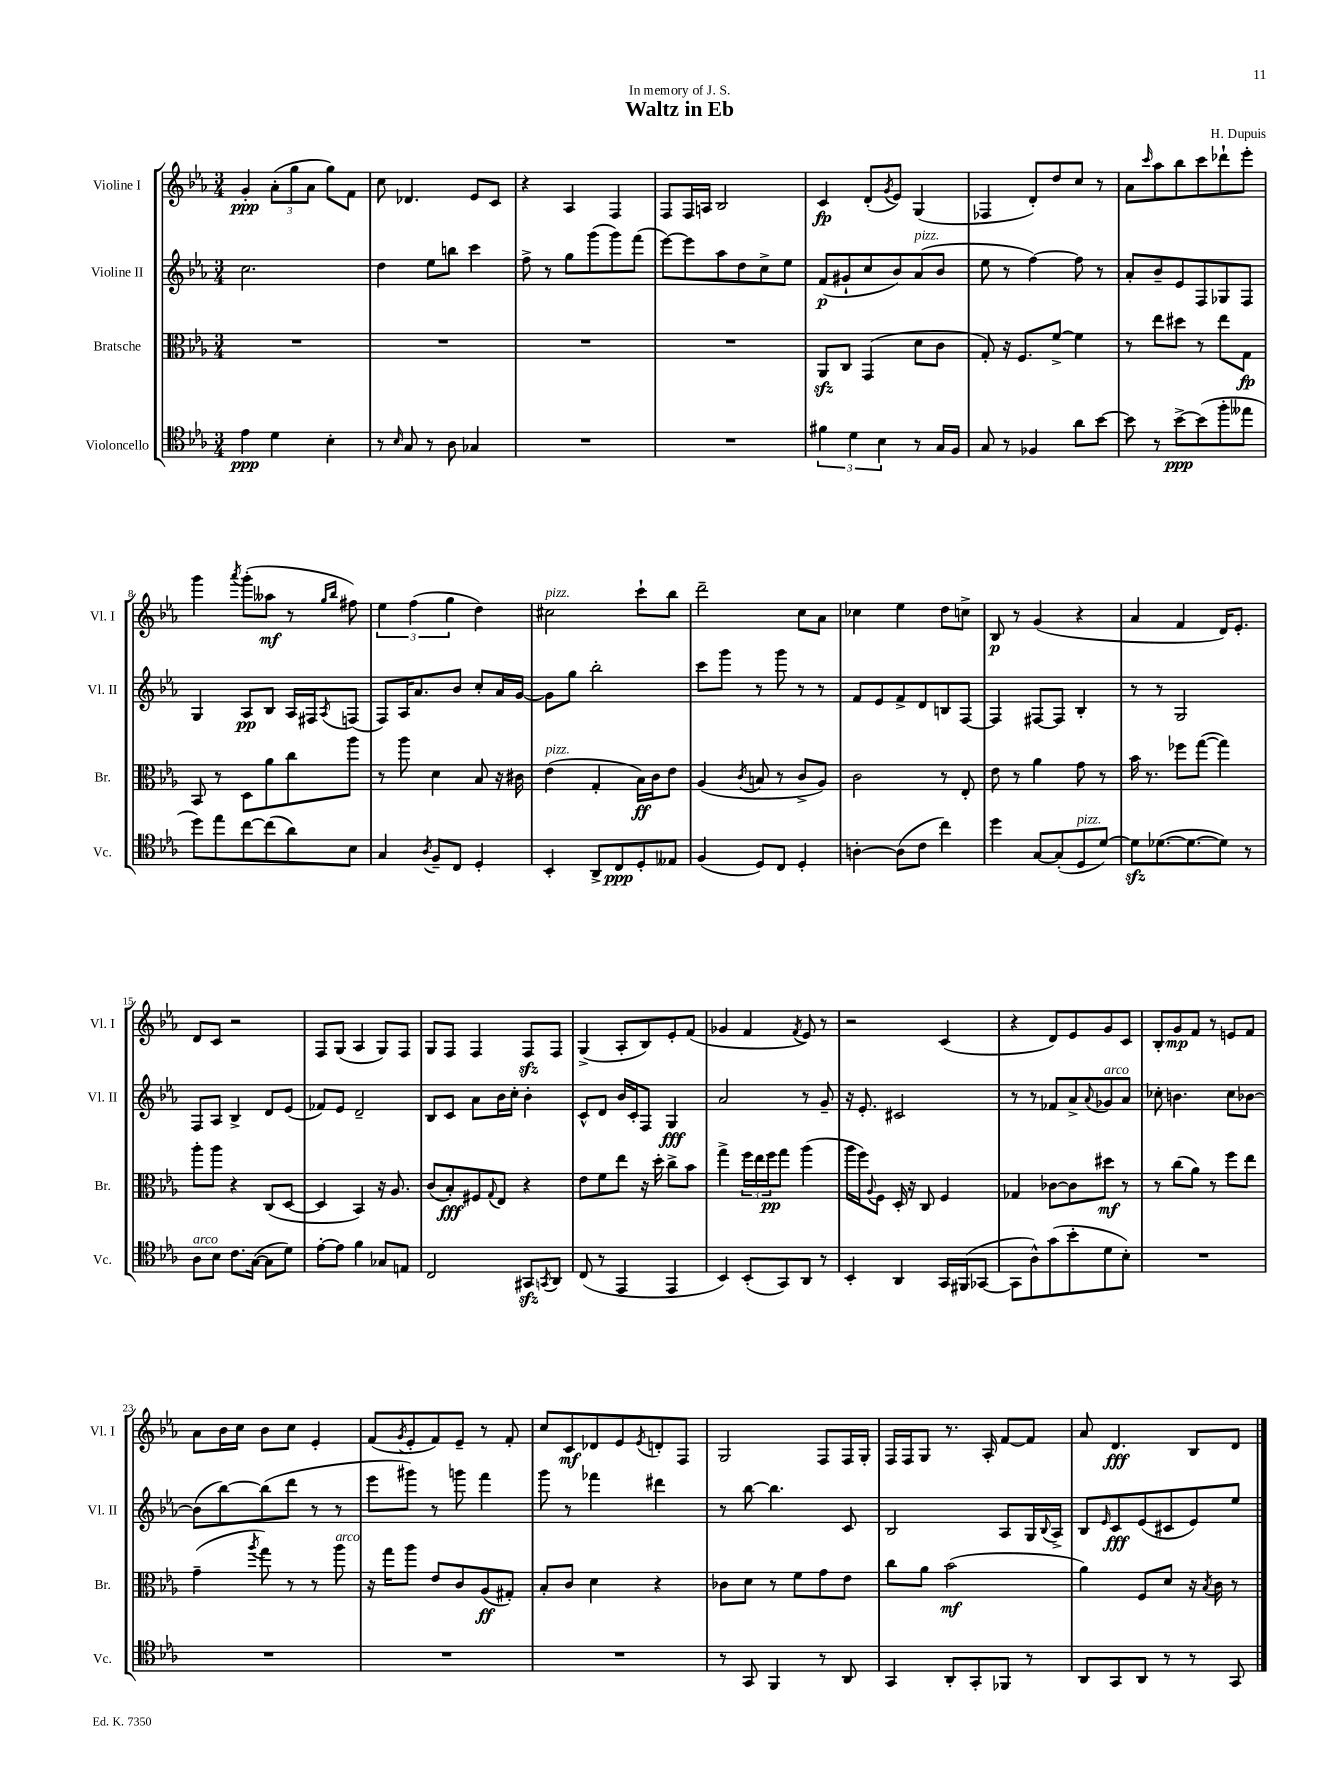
\header { title = "Waltz in Eb" composer = "H. Dupuis" dedication = "In memory of J. S." }
<<
\new StaffGroup <<
\new Staff = "s0" \with { instrumentName = "Violine I" shortInstrumentName = "Vl. I" } {
    \clef treble \key ees \major \numericTimeSignature \time 3/4
    g'4-.\ppp \tuplet 3/2 { aes'8-.( g''8 aes'8 } g''8) f'8 |
    c''8 des'4. ees'8 c'8 |
    r4 aes4 f4 |
    f8 f16 a16 bes2 |
    c'4\fp d'8-.( \acciaccatura { g'8 } ees'8) g4( |
    fes4 d'8-.) d''8 c''8 r8 |
    aes'8 \grace { c'''16 } aes''8 bes''8 c'''8 des'''8-! ees'''8-. |
    g'''4 \acciaccatura { aes'''8 } g'''8-.( aeses''8\mf r8 \grace { g''16 bes''16 } fis''8) |
    \tuplet 3/2 { ees''4 f''4( g''4 } d''4) |
    cis''2^\markup { \italic "pizz." } c'''8-! bes''8 |
    d'''2-- c''8 aes'8 |
    ces''4 ees''4 d''8 c''8-> |
    bes8\p r8 g'4( r4 |
    aes'4 f'4 d'16) ees'8.-. |
    d'8 c'8 r2 |
    f8 g8( aes4 g8) f8 |
    g8 f8 f4 f8\sfz f8 |
    g4->( aes8-. bes8) ees'8-. f'8( |
    ges'4 f'4 \acciaccatura { f'8 } ees'8) r8 |
    r2 c'4( |
    r4 d'8) ees'8 g'8 c'8 |
    bes8-. g'8\mp f'8 r8 e'8 f'8 |
    aes'8 bes'16 c''16 bes'8 c''8 ees'4-. |
    f'8( \acciaccatura { g'8 } ees'8-. f'8) ees'8-- r8 f'8-. |
    c''8 c'8\mf des'8 ees'8 \acciaccatura { ees'8 } d'8-. f8 |
    g2 f8 f16 g16-. |
    f16 f16 g8 r8. aes16-. f'8~ f'8 |
    aes'8 d'4.\fff bes8 d'8 \bar "|." |
}
\new Staff = "s1" \with { instrumentName = "Violine II" shortInstrumentName = "Vl. II" } {
    \clef treble \key ees \major \numericTimeSignature \time 3/4
    c''2. |
    d''4 ees''8 b''8 c'''4 |
    f''8-> r8 g''8 g'''8( g'''8) f'''8( |
    ees'''8~) ees'''8 aes''8 d''8 c''8-> ees''8 |
    f'8\p( gis'8-! c''8 bes'8) aes'8^\markup { \italic "pizz." }( bes'8 |
    ees''8 r8 f''4~) f''8 r8 |
    aes'8-. bes'8-- ees'8 f8 ges8 f8 |
    g4 aes8\pp bes8 aes16 fis16 \acciaccatura { aes8 } f8( |
    f8) aes16 aes'8. bes'8 c''8-. aes'16 g'16~ |
    g'8 g''8 bes''2-. |
    c'''8 g'''8 r8 g'''8 r8 r8 |
    f'8 ees'8 f'8-> d'8 b8 f8~ |
    f4 fis8~ fis8 bes4-. |
    r8 r8 g2 |
    f8 aes8 bes4-> d'8 ees'8( |
    fes'8) ees'8 d'2-- |
    bes8 c'8 aes'8 bes'16 c''16-. bes'4-. |
    c'8-^ d'8 bes'16 c'16-. f8 g4\fff |
    aes'2 r8 g'8-- |
    r16 ees'8.-. cis'2 |
    r8 r8 fes'8 aes'8-> \appoggiatura { aes'8 } ges'8^\markup { \italic "arco" } aes'8 |
    ces''8-. b'4. ces''8 bes'8~ |
    bes'8( bes''8~) bes''8( d'''8 r8 r8 |
    ees'''8 gis'''8) r8 g'''8 f'''4 |
    g'''8 r8 fes'''4 dis'''4 |
    r8 bes''8~ bes''4. c'8 |
    bes2 aes8 g16 \appoggiatura { bes8 } aes16-> |
    bes8 \grace { ees'16 } c'8\fff ees'8( cis'8 ees'8) ees''8 \bar "|." |
}
\new Staff = "s2" \with { instrumentName = "Bratsche" shortInstrumentName = "Br." } {
    \clef alto \key ees \major \numericTimeSignature \time 3/4
    R2. |
    R2. |
    R2. |
    R2. |
    aes,8\sfz c8 g,4( d'8 c'8 |
    g8-.) r16 f8. f'8~-> f'4 |
    r8 ees''8 dis''8 r8 ees''8 g8\fp |
    bes,8 r8 d8 aes'8 c''8 aes''8 |
    r8 aes''8 d'4 bes8 r16 cis'16 |
    ees'4^\markup { \italic "pizz." }( g4-. bes16\ff) c'16 ees'8 |
    aes4( \acciaccatura { c'8 } b8 r8 c'8-> aes8) |
    c'2 r8 ees8-. |
    ees'8 r8 aes'4 g'8 r8 |
    bes'16 r8. fes''8 g''8~( g''4) |
    aes''8-. aes''8 r4 c8( d8~ |
    d4 bes,4) r16 aes8. |
    c'8( bes8-.\fff) fis8 \appoggiatura { g8 } ees8 r4 |
    ees'8 f'8 ees''8 r16 d''16-. c''8-> bes'8 |
    g''4-> \tuplet 3/2 { f''16 ees''16 f''16\pp } g''8 aes''4( |
    aes''16 f''16) \appoggiatura { aes8 } f8 d16-. r16 c8 f4 |
    ges4 ces'8~ ces'8 dis''8\mf r8 |
    r8 c''8( aes'8) r8 f''8 ees''8 |
    g'4--( \acciaccatura { aes''8 } g''8) r8 r8 aes''8^\markup { \italic "arco" } |
    r16 g''16 aes''8 ees'8 c'8 aes8\ff( gis8-.) |
    bes8-. c'8 d'4 r4 |
    ces'8 d'8 r8 f'8 g'8 ees'8 |
    c''8 aes'8 bes'2\mf( |
    aes'4) f8 d'8 r16 \acciaccatura { bes8 } c'16 r8 \bar "|." |
}
\new Staff = "s3" \with { instrumentName = "Violoncello" shortInstrumentName = "Vc." } {
    \clef tenor \key ees \major \numericTimeSignature \time 3/4
    ees'4\ppp d'4 bes4-. |
    r8 \grace { bes16 } g8 r8 aes8 ges4 |
    R2. |
    R2. |
    \tuplet 3/2 { fis'4 d'4 bes4 } r8 g16 f16 |
    g8 r8 fes4 aes'8 bes'8~ |
    bes'8 r8 bes'8~->\ppp bes'8( f''8-. eeses''8 |
    d''8) ees''8 c''8~ c''8( aes'8) bes8 |
    g4 \acciaccatura { aes8 } f8-- c8 d4-. |
    bes,4-. aes,8-> c8\ppp d8-. eeses8 |
    f4( d8) c8 d4-. |
    a4~-. a8( c'8 c''4) |
    d''4 g8~ g8-.( d8^\markup { \italic "pizz." } d'8~) |
    d'8\sfz des'8.~( des'8.~ des'8) r8 |
    aes8^\markup { \italic "arco" } bes8 c'8. g16~( g8 d'8) |
    ees'8~-. ees'8 f'4 ges8 e8 |
    c2 gis,8\sfz \acciaccatura { g,8 } aes,8 |
    c8( r8 ees,4 ees,4 |
    bes,4) bes,8-.( g,8) aes,8 r8 |
    bes,4-. aes,4 g,16 fis,16( ges,8~ |
    ges,8 aes8-^) g'8( bes'8-. d'8 bes8-.) |
    R2. |
    R2. |
    R2. |
    R2. |
    r8 g,8 f,4 r8 aes,8 |
    g,4 aes,8-. g,8-. fes,8 r8 |
    aes,8 g,8 aes,8 r8 r8 g,8 \bar "|." |
}
>>
>>
